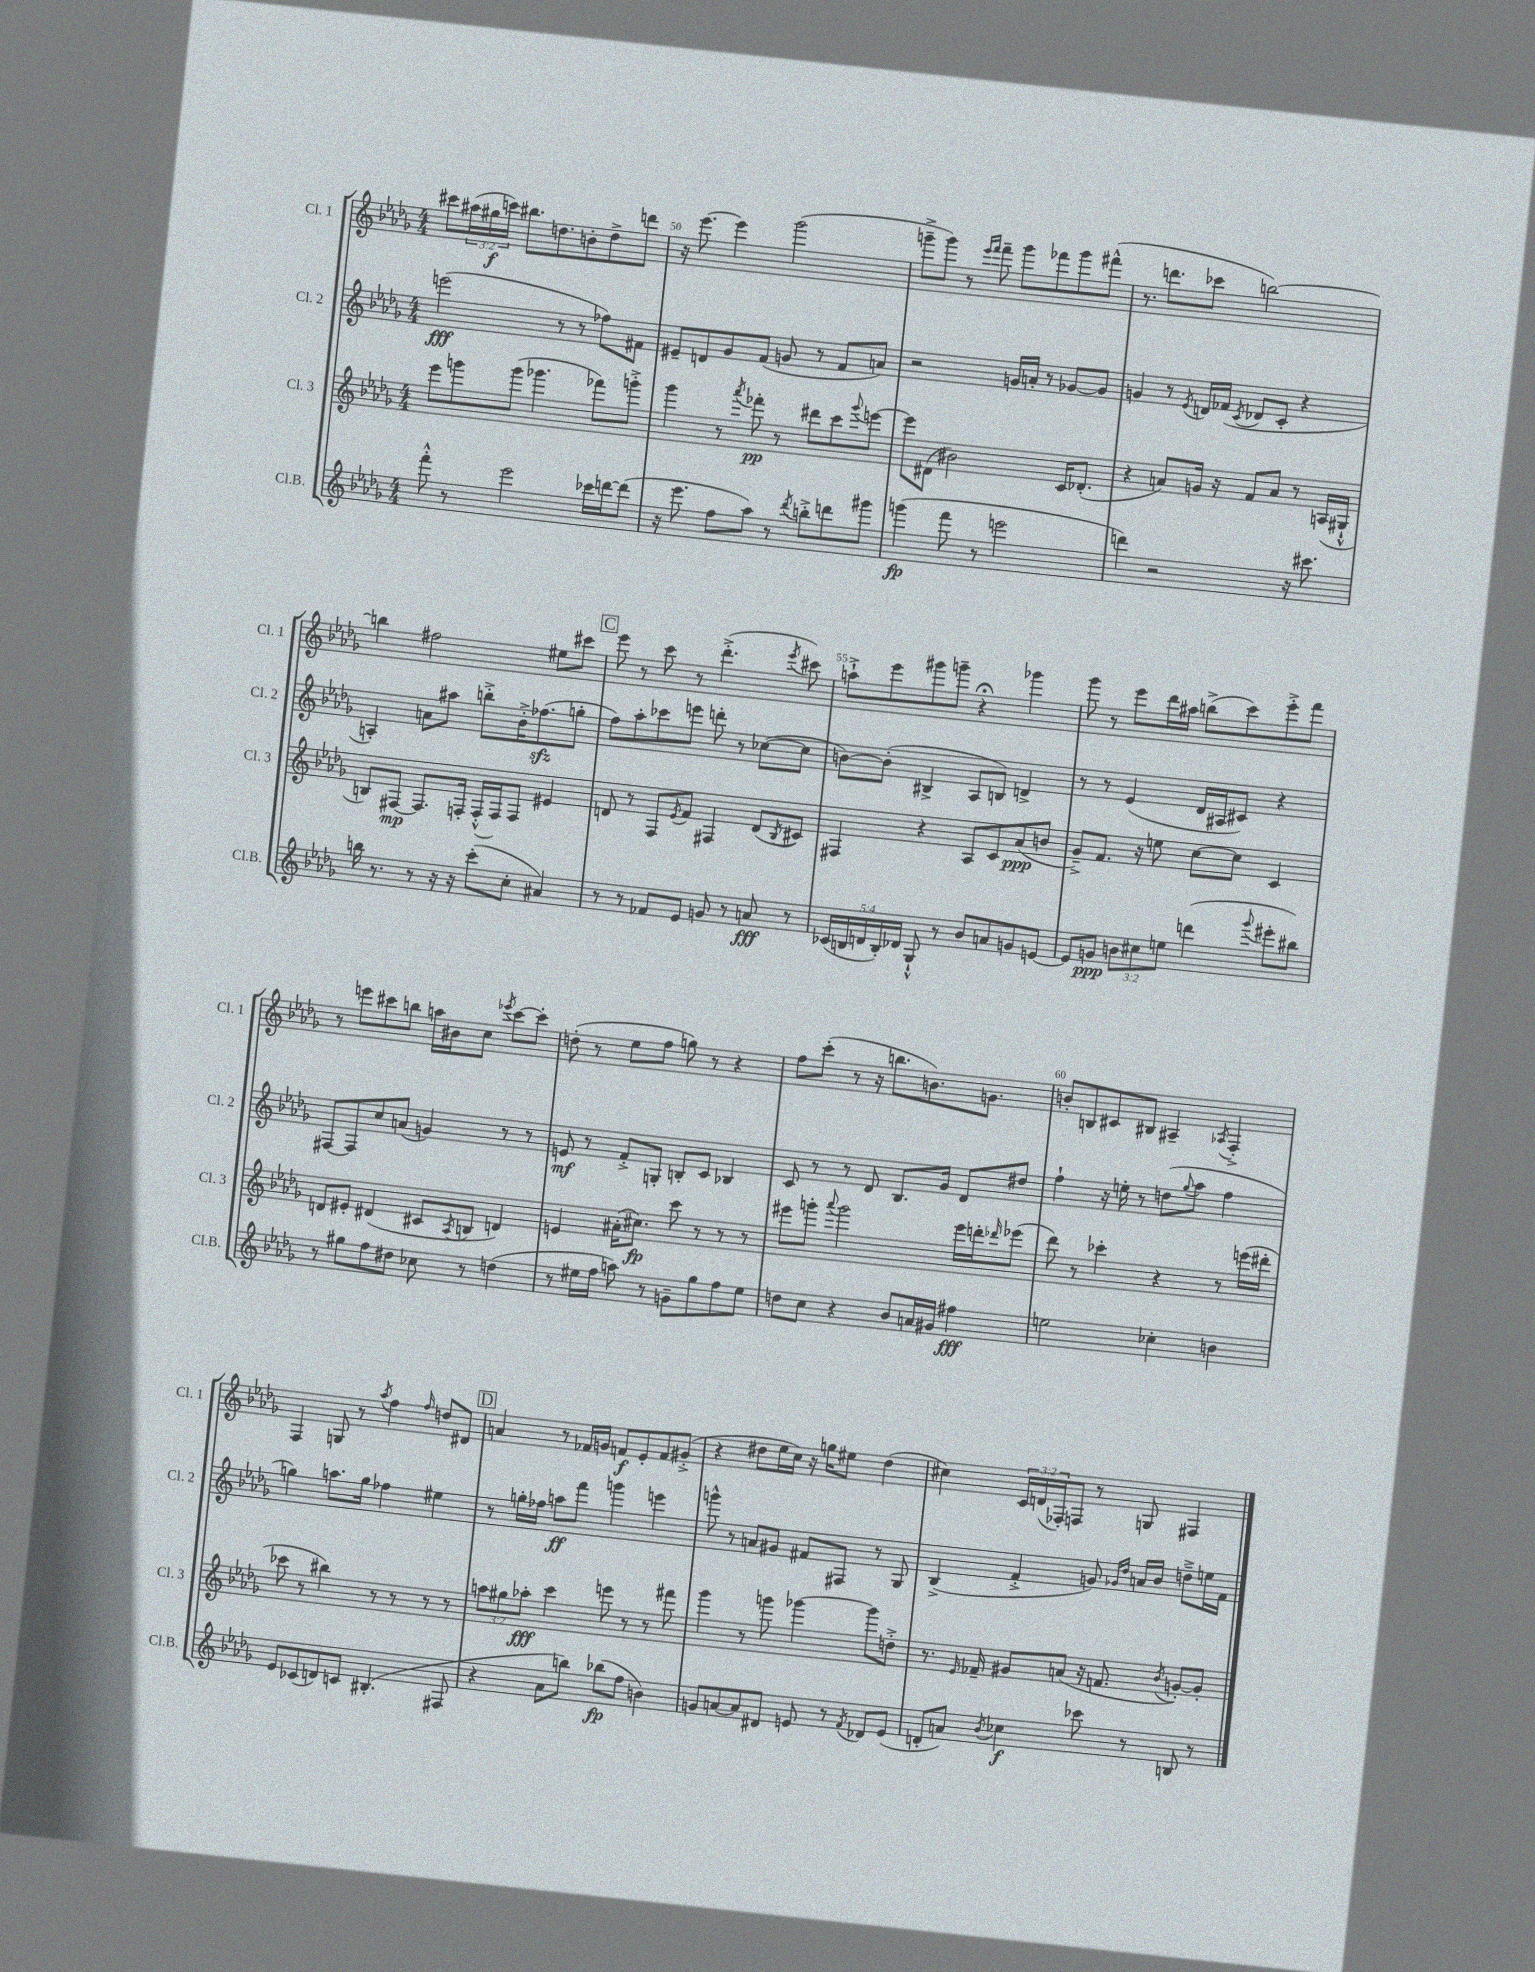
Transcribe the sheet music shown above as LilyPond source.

<<
\new StaffGroup <<
\new Staff = "s0" \with { instrumentName = "Cl. 1" shortInstrumentName = "Cl. 1" } {
    \clef treble \key des \major \numericTimeSignature \time 4/4 \override Staff.TupletNumber.text = #tuplet-number::calc-fraction-text
    cis'''8 \tuplet 3/2 { ais''16( gis''16\f c'''16) } bis''8. d''8. b'8-. d''8-> d'''8 |
    r16 ees'''8.~ ees'''4 ges'''2( |
    g'''8---> g'''8) r8 \grace { ees'''16 f'''16 } f'''8-- g'''8 fes'''8 g'''8 fis'''8-^( |
    r8. d'''8. ces'''8 b''2~) |
    b''4 fis''2 eis''8 cis'''8 |
    \mark \markup { \box "C" } ees'''8 r8 c'''8 r8 des'''4.-.->( \acciaccatura { ees'''8 } cis'''8) |
    a''8-!-> ees'''8 gis'''8 g'''8-- r4\fermata ges'''4 |
    ges'''8 r8 ees'''8 des'''16 ais''16 b''8->( c'''8) ees'''8-.-> f'''8 |
    r8 e'''8 cis'''8 b''8 a''16 bis'16 c''8 \acciaccatura { ees'''8 } cis'''8~ cis'''8-. |
    d''8-.( r8 ees''8 f''8 g''8) r8 r4 |
    f''8 c'''8-.( r8 r16 b''8. b'8.) g'8. |
    b'8-. b8 cis'8 bis8 ais4-- \acciaccatura { aes8 } f4-.-> |
    f4 g8 r8 \acciaccatura { aes''8 } f''4 \grace { f''16 } d''8 dis'8 |
    \mark \markup { \box "D" } a'4 r8 fes'16 g'16 f'8\f ees'8-. f'8 gis'8-.->( |
    r4 dis''8 ees''16 c''16) r16 g''16 eis''8 dis''4( |
    cis''4) \tuplet 3/2 { c'16 d'16( fes16-.) } f8 r8 g8 fis4 \bar "|." |
}
\new Staff = "s1" \with { instrumentName = "Cl. 2" shortInstrumentName = "Cl. 2" } {
    \clef treble \key des \major \numericTimeSignature \time 4/4
    e'''2\fff( r8 r8 fes''8) fis'8 |
    eis'8-- d'8 ges'8 f'8( g'8 r8 f'8 a'8) |
    r2 g'16 a'16-. r8 ges'8~ ges'8 |
    g'4 r8 \acciaccatura { ees'8 } d'16 fes'16( \acciaccatura { c'8 } des'8 c'8-. r4 |
    a4-.) a'8 ais''8 b''8-.-> bes'16-.-> fes''8.\sfz( g''8-. |
    \mark \markup { \box "C" } f''8) aes''8-. ces'''8 e'''8 d'''8-. r8 ces''8~( ces''8 |
    b'8~) b'8-.( bis4-> aes8 b8) d'4-> |
    r8 r8 ees'4( des'16 ais16 cis'8) r4 |
    fis8~ fis8 c''8 a'8( g'4) r8 r8 |
    e'8\mf r8 f'8-.-> g8-. b8-. c'8 bes4 |
    c'8 r8 r8 des'8 bes8. ges'16 des'8 dis''8 |
    f''4-! r16 e''16-. r8 d''8( \appoggiatura { ges''8 } aes''8 f''4 |
    g''4) a''8. g''16 fes''4 eis''4 |
    \mark \markup { \box "D" } r8 g''16-. fes''16 a''8\ff f'''8 g'''4 e'''4 |
    g'''8-^ r8 a'8 gis'8 fis'8 fis8 r8 ges8 |
    bes4->( f'4-.-> g'8) \grace { ges'16 des''16 } a'16 bes'16 d''8---> e''16 f'16 \bar "|." |
}
\new Staff = "s2" \with { instrumentName = "Cl. 3" shortInstrumentName = "Cl. 3" } {
    \clef treble \key des \major \numericTimeSignature \time 4/4 \override Staff.TupletNumber.text = #tuplet-number::calc-fraction-text
    ees'''8 g'''8 g'''8( ges'''4. fes'''8) g'''8-.-> |
    ges'''4 r8 \acciaccatura { aes'''8 } fes'''8-.\pp r8 dis'''8 c'''8 \appoggiatura { ges'''8 } e'''8~ |
    e'''8 dis'8( bis'2) c'16 des'8.-.( |
    r4 a'8) g'16 r16 f'8 a'8 r8 a16( gis16-!-^ |
    b8) fis8~\mp fis8. f16-. f16-.-^( f16) f8 eis'4 |
    \mark \markup { \box "C" } d'8 r8 f8 \acciaccatura { ees'8 } f'8 fis4 d'8( \acciaccatura { bes8 } cis'8) |
    fis4 r4 aes8 c'8 aes'8\ppp( b'8 |
    ges'8--->) f'8. r16 e''8 c''8~ c''8 c'4 |
    d'8 eis'8-. dis'4( cis'8 \acciaccatura { aes8 } b8 d'4) |
    e'4 ais'16-.( cis''8.\fp) c'''8 r8 r8 r8 |
    eis'''8 g'''8-. \appoggiatura { aes'''8 } g'''2 eis'''16 d'''16-. \grace { des'''16 } ees'''8( |
    des'''8) r8 ces'''4-. r4 r8 e'''16( dis'''16-. |
    ces'''8 r8 bis''4) r8 r8 r8 r8 |
    \mark \markup { \box "D" } \tuplet 3/2 { a''8 gis''8 aes''8-.\fff } c'''4 e'''8 r8 r8 fis'''8 |
    ges'''4 r8 g'''8 ges'''4~ ges'''8 d''8-.-> |
    r8. \grace { ees'16 } fes'16-- gis'8 a'8( r16 f'8. \acciaccatura { bes'8 } g'8~-.) g'8-. \bar "|." |
}
\new Staff = "s3" \with { instrumentName = "Cl.B." shortInstrumentName = "Cl.B." } {
    \clef treble \key des \major \numericTimeSignature \time 4/4 \override Staff.TupletNumber.text = #tuplet-number::calc-fraction-text
    f'''8-.-^ r8 ees'''2 ces'''16 d'''16~ d'''8( |
    r16 ees'''8. f''8 aes''8) r8 \acciaccatura { des'''8 } b''8-.-> d'''8 gis'''8 |
    g'''4\fp( f'''8 r8 e'''2 |
    d'''4) r2 r16 cis'''8. |
    b''16 r8. r8 r16 r16 c'''8-.( c''8-. ais'4) |
    \mark \markup { \box "C" } r8 r8 fes'8 ees'8 g'8 r8 a'8\fff r8 |
    \tuplet 5/4 { ces'16( b16 d'16 b16-.) des'16 } ges8-!-^ r8 bes'8 a'8 g'8 e'8~ |
    e'8 g'8\ppp \tuplet 3/2 { b'8 cis''8 e''8 } d'''4( \appoggiatura { ges'''8 } eis'''8-. bis''8) |
    r8 gis''8 f''8 dis''8 ces''8 r8 d''4( |
    r8 eis''16 f''16 a''8) r8 g'8-- ges''8 f''8 eis''8 |
    d''8 c''8 r4 bes'8 a'16 gis'16 fis''4\fff |
    e''2 ces''4-. b'4 |
    ees'8 ces'8( d'8) c'8 bis4.-.( fis8 |
    \mark \markup { \box "D" } r4 aes'8 b''8) bes''8\fp( f''8 b'4) |
    g'8 a'8~ a'8 dis'8 e'8 r8 \acciaccatura { f'8 } des'8 e'8( |
    d'8-. a'8) \acciaccatura { bes'8 } ces''4\f ces'''8 r8 b8 r8 \bar "|." |
}
>>
>>
\layout { \context { \Score currentBarNumber = #49 \override BarNumber.break-visibility = ##(#f #t #t) barNumberVisibility = #(every-nth-bar-number-visible 5) } }
